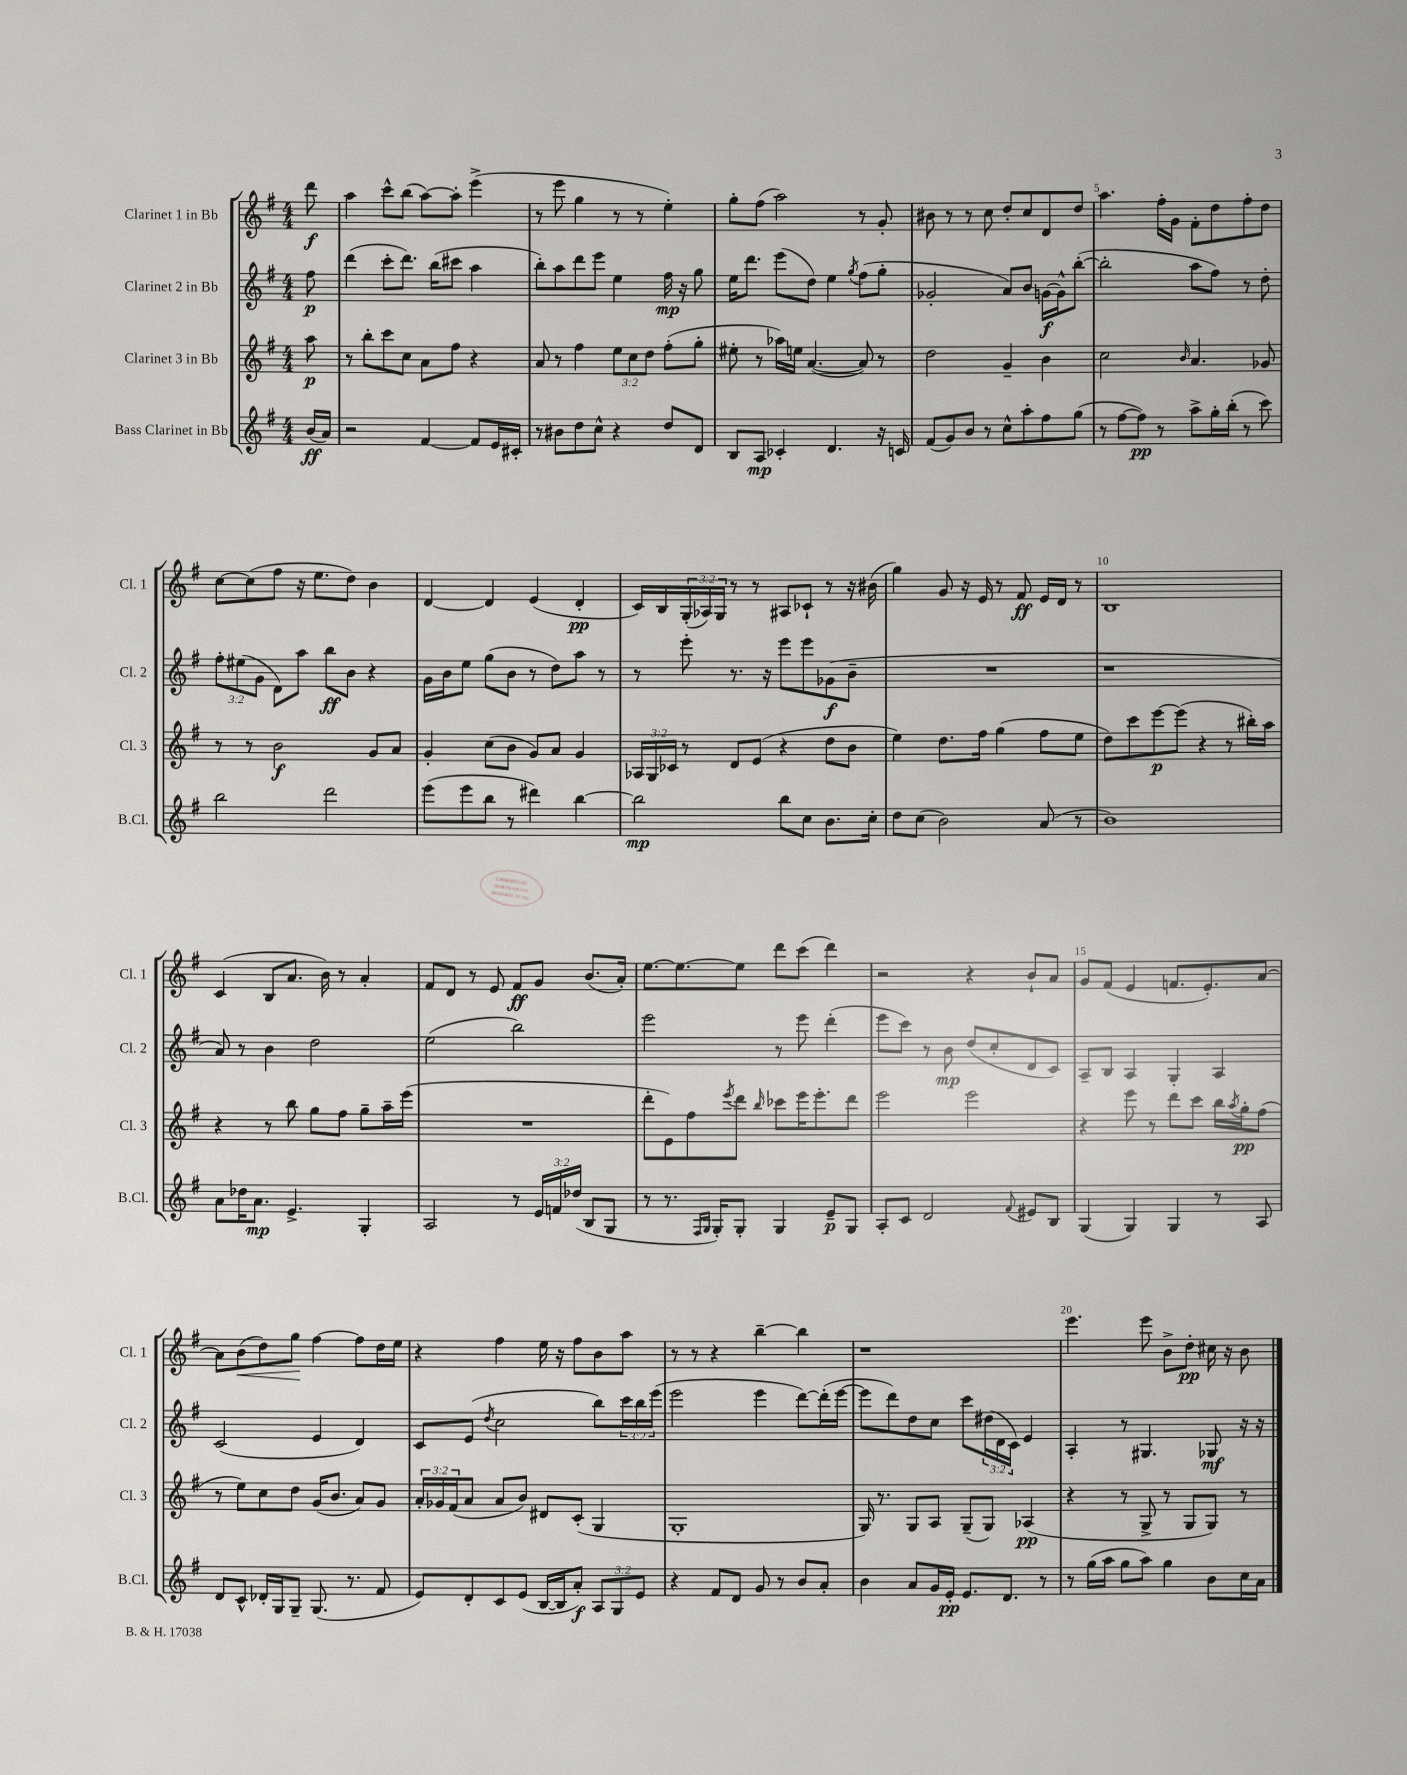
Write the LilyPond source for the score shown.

<<
\new StaffGroup <<
\new Staff = "s0" \with { instrumentName = "Clarinet 1 in Bb" shortInstrumentName = "Cl. 1" } {
    \clef treble \key g \major \numericTimeSignature \time 4/4 \override Staff.TupletNumber.text = #tuplet-number::calc-fraction-text \partial 8
    d'''8\f |
    a''4 c'''8-^ b''8( a''8~) a''8-. e'''4->( |
    r8 e'''8 g''4 r8 r8 e''4-.) |
    g''8-. fis''8( a''2) r8 g'8-. |
    bis'8 r8 r8 c''8 d''8-. c''8 d'8 d''8 |
    a''4. fis''16-. g'16 fis'8-. d''8 fis''8-. d''8 |
    c''8~ c''8( fis''8 r16 e''8. d''8) b'4 |
    d'4~ d'4 e'4( d'4-.\pp |
    c'16) b16 \tuplet 3/2 { g16-.( aes16) g16 } r8 r8 ais8 ces'8-! r8 r16 bis'16( |
    g''4) g'8 r16 e'16 r8 fis'8\ff e'16 d'16 r8 |
    b1 |
    c'4( b8 a'8. b'16) r8 a'4-. |
    fis'8 d'8 r8 e'8 fis'8\ff g'8 b'8.( a'16-.) |
    e''8.~ e''8.~ e''8 d'''8 c'''8( d'''4) |
    r2 r4 b'8-! a'8 |
    g'8 fis'8( e'4 f'8. e'8.-.) a'8~ |
    a'8 b'8\<( d''8) g''8\! fis''4~ fis''8 d''16 e''16 |
    r4 fis''4 e''16 r16 fis''8 b'8 a''8 |
    r8 r8 r4 b''4~-- b''4 |
    r1 |
    e'''4. e'''8 b'8-> d''8-.\pp cis''16 r16 b'8 \bar "|." |
}
\new Staff = "s1" \with { instrumentName = "Clarinet 2 in Bb" shortInstrumentName = "Cl. 2" } {
    \clef treble \key g \major \numericTimeSignature \time 4/4 \override Staff.TupletNumber.text = #tuplet-number::calc-fraction-text \partial 8
    fis''8\p |
    d'''4( c'''8-. d'''8.) b''16( cis'''8 a''4 |
    b''8-.) a''8 d'''8 e'''8 e''4 fis''16\mp r16 g''8 |
    e''16 d'''8. e'''8( d''8) e''4 \acciaccatura { g''8 } fis''8( g''8-. |
    ges'2-. a'8) b'8 g'16~\f g'16-^ b''8~-.( |
    b''2-. a''8 fis''8) r8 d''8-. |
    \tuplet 3/2 { fis''8-. eis''8( g'8 } d'8) a''8 b''8\ff b'8 r4 |
    g'16 b'16 e''8 g''8( b'8 r8 d''8) a''8 r8 |
    r8 e'''8-. r8. r16 e'''8 e'''8 ges'8\f( b'8-- |
    R1 |
    r1 |
    a'8) r8 b'4 d''2 |
    e''2( b''2) |
    e'''2 r8 e'''8 d'''4-.( |
    e'''8 c'''8) r8 b'8\mp d''8( c''8-. d'8 c'8) |
    a8-- b8 a4 g4-. a4 |
    c'2( e'4 d'4) |
    c'8 e'8( \acciaccatura { d''8 } c''2 b''8) \tuplet 3/2 { c'''16 b''16 e'''16( } |
    e'''2 e'''4 d'''8~) d'''16-.( e'''16~ |
    e'''8 d'''8) d''8 c''8 c'''8 \tuplet 3/2 { dis''16( d'16 c'16) } e'4 |
    a4-. r8 gis4. ges8\mf r16 r16 \bar "|." |
}
\new Staff = "s2" \with { instrumentName = "Clarinet 3 in Bb" shortInstrumentName = "Cl. 3" } {
    \clef treble \key g \major \numericTimeSignature \time 4/4 \override Staff.TupletNumber.text = #tuplet-number::calc-fraction-text \partial 8
    a''8\p |
    r8 b''8-. c'''8 c''8 a'8 fis''8 r4 |
    a'8 r8 fis''4 \tuplet 3/2 { e''8 c''8 d''8 } fis''8-.( g''8-. |
    eis''8-. r8 aes''16) e''16 a'4.~( a'8) r8 |
    d''2 g'4-- b'4 |
    c''2 \grace { b'16 } a'4. ges'8 |
    r8 r8 b'2\f g'8 a'8 |
    g'4-. c''8( b'8 g'8) a'8 g'4 |
    \tuplet 3/2 { aes16 g16 ces'16 } r8 d'8 e'8( r4 d''8 b'8 |
    e''4) d''8. fis''16 g''4( fis''8 e''8 |
    d''8) c'''8 e'''8~\p e'''8( r4 r8 bis''16-.) a''16 |
    r4 r8 b''8 g''8 fis''8 g''8-- a''16-- e'''16( |
    R1 |
    d'''8-. e'8) fis''8 \acciaccatura { e'''8 } d'''8 \grace { b''16 } ces'''8 e'''16 e'''8.-. d'''8 |
    e'''2 e'''2 |
    r4 e'''8 r8 d'''8 c'''8 b''16 \acciaccatura { a''8 } g''16-.\pp fis''8( |
    r8 e''8) c''8 d''8 g'16( b'8. a'8) g'8 |
    \tuplet 3/2 { a'16-. ges'16 fis'16( } a'8 a'8 b'8) dis'8 c'8-.( g4 |
    g1-. |
    g16) r8. g8 a8 g8--( g8) aes4\pp( |
    r4 r8 g8-> r8 g8 g8) r8 \bar "|." |
}
\new Staff = "s3" \with { instrumentName = "Bass Clarinet in Bb" shortInstrumentName = "B.Cl." } {
    \clef treble \key g \major \numericTimeSignature \time 4/4 \override Staff.TupletNumber.text = #tuplet-number::calc-fraction-text \partial 8
    b'16\ff( a'16) |
    r2 fis'4~ fis'8 e'16 cis'16-. |
    r8 bis'8 d''8 c''8-^ r4 d''8 d'8 |
    b8 a8\mp ces'4-. d'4. r16 c'16 |
    fis'8( g'8) b'8 r8 c''8-^ a''8-. fis''8 g''8( |
    r8 fis''8~ fis''8\pp) r8 a''8-> g''16-. b''16-.( r8 c'''8) |
    b''2 d'''2 |
    e'''8( e'''8 b''8 r8 dis'''4) b''4~ |
    b''2\mp b''8 c''8 b'8. c''16-. |
    d''8 c''8( b'2) a'8( r8 |
    b'1) |
    a'8 des''16 a'8.\mp e'4.-> g4-. |
    a2 r8 \tuplet 3/2 { e'16 f'16 des''16( } b8 g8 |
    r8 r8. \grace { fis16 g16 } g16-.) g8-. g4 e'8--\p g8 |
    a8-. c'8 d'2 \appoggiatura { fis'8 } eis'8 b8 |
    g4( g4) g4 r8 a8 |
    d'8 c'8-^ des'16-. g16 g8-- g8.( r8. fis'8 |
    e'8) d'8-. c'8 e'8( b16~ b16 a'8-.\f) \tuplet 3/2 { a8 g8 e'8 } |
    r4 fis'8 d'8 g'8 r8 b'8 a'8-. |
    b'4 a'8 g'16 e'16-.\pp e'8. d'8. r8 |
    r8 g''16( a''16 g''8 a''8) g''4 b'8 c''16 a'16 \bar "|." |
}
>>
>>
\layout { \context { \Score \override BarNumber.break-visibility = ##(#f #t #t) barNumberVisibility = #(every-nth-bar-number-visible 5) } }
